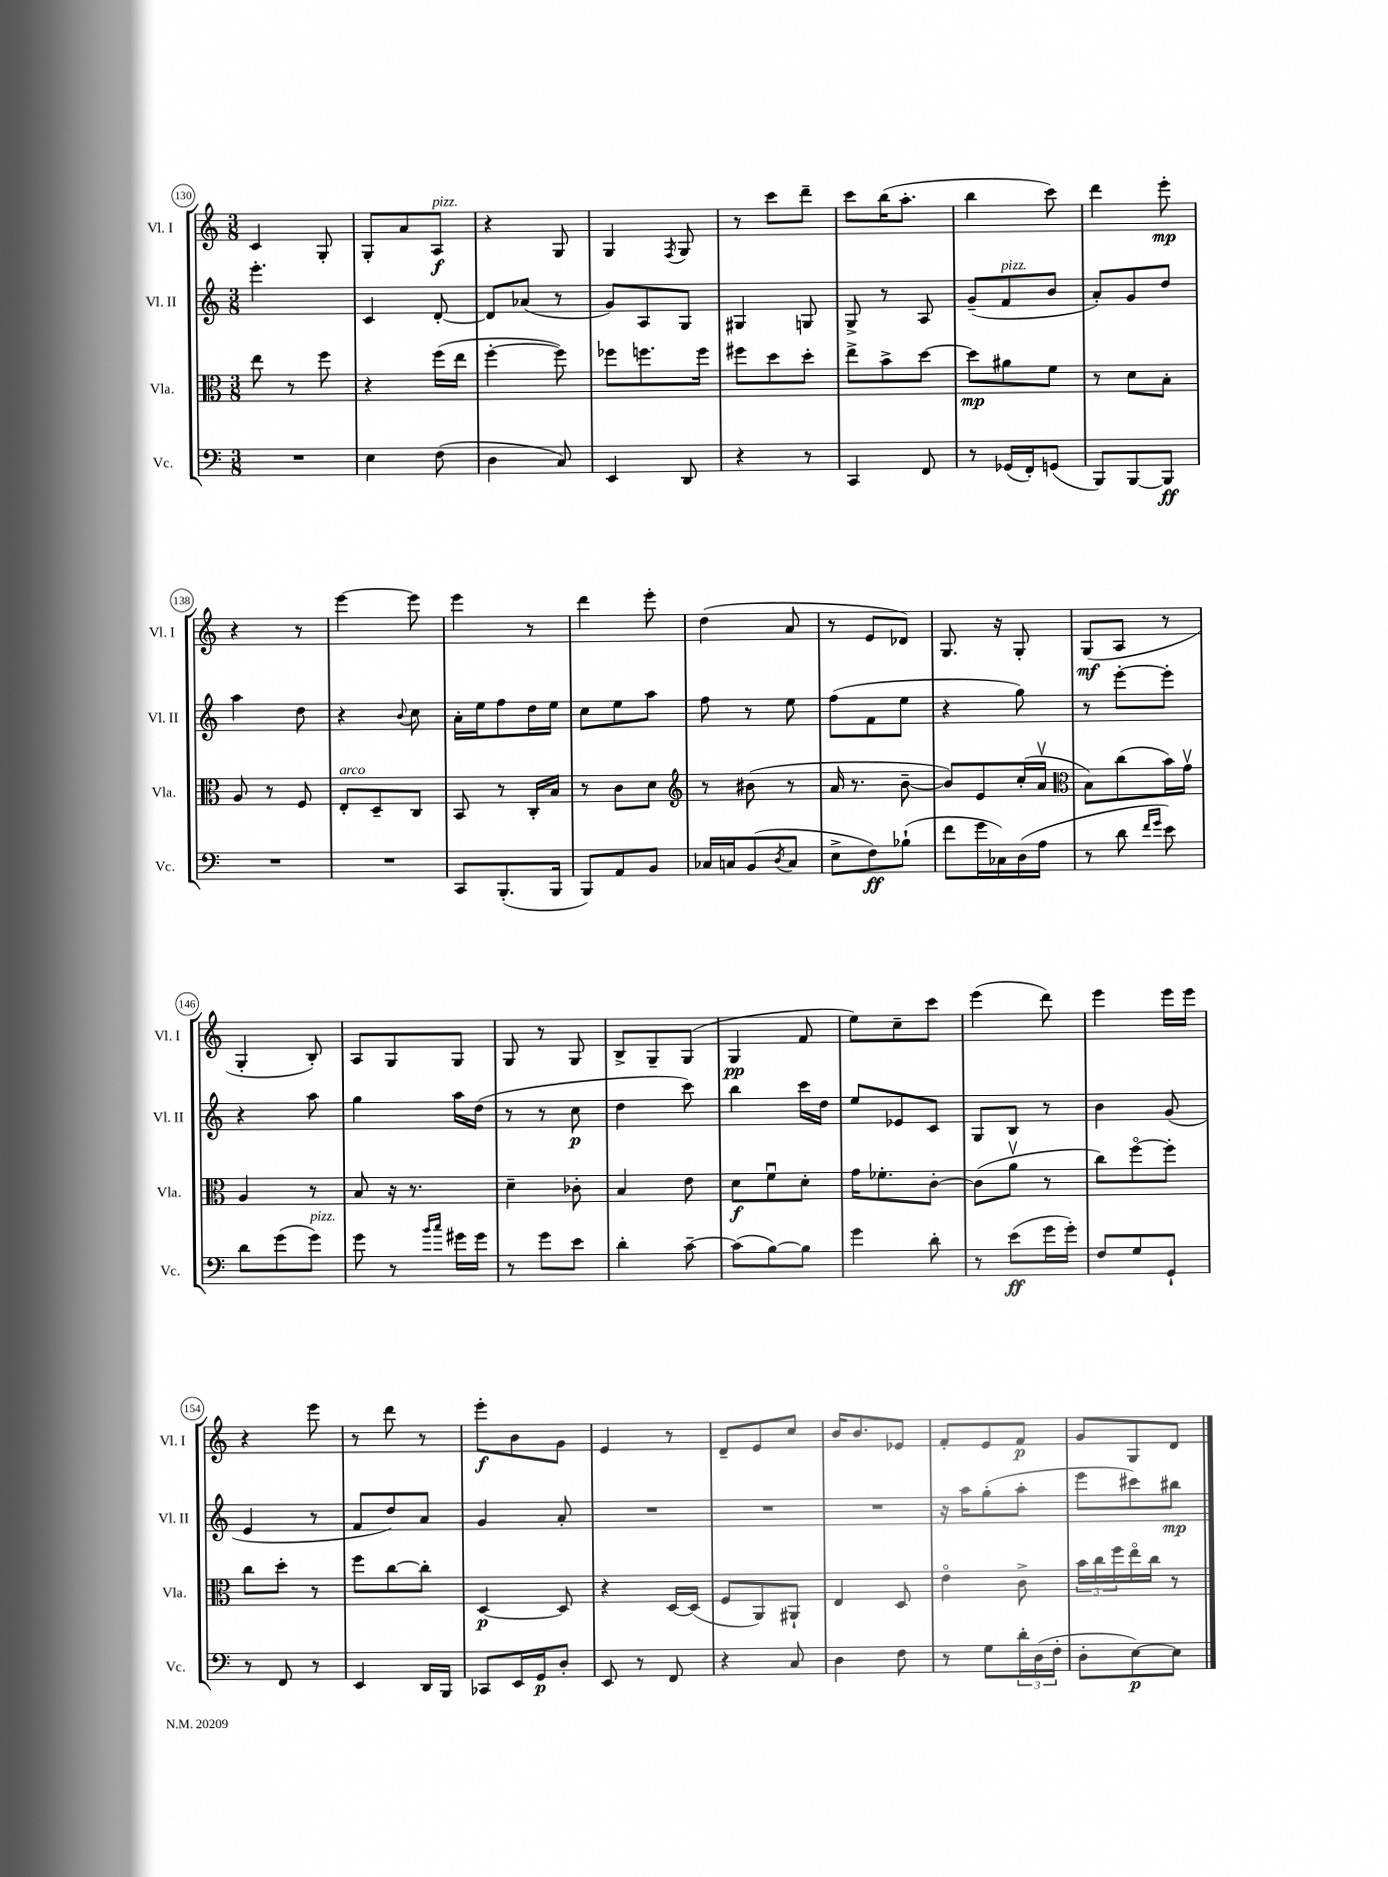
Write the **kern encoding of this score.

**kern	**kern	**kern	**kern
*staff4	*staff3	*staff2	*staff1
*clefF4	*clefC3	*clefG2	*clefG2
*k[]	*k[]	*k[]	*k[]
*M3/8	*M3/8	*M3/8	*M3/8
4.r	8ee	4.eee'	4c
.	8r	.	.
.	8ff	.	8G'
=	=	=	=
4E	4r	4c	8G'
.	.	.	8a
(8F	(16ff	[8d'	8A
.	16ee	.	.
=	=	=	=
4D	[4ff'	8d]	4r
.	.	(8a-	.
8C)	8ff])	8r	8G
=	=	=	=
4EE	8ff-	8g)	4G
.	8.ff	8A	.
.	.	.	8qF
8DD	.	8G	8G
.	16ff	.	.
=	=	=	=
4r	8ff#	4G#	8r
.	8dd	.	8ccc
8r	8dd'	8G	8ddd~
=	=	=	=
4CC	8ee^	8G^	8ccc
.	8b^	8r	(16bb
.	.	.	8.aa'
8FF	[8dd	8A	.
=	=	=	=
8r	8dd]	(8g~	4bb
(16GG-	8a#	8f	.
16FF')	.	.	.
(8GG	8f	8b	8ccc)
=	=	=	=
8BBB)	8r	8a')	4ddd
[8BBB	8d	8g	.
8BBB]	8B'	8dd	8eee'
=	=	=	=
4.r	8A	4aa	4r
.	8r	.	.
.	8F	8dd	8r
=	=	=	=
4.r	8E'	4r	[4eee
.	8D~	.	.
.	.	8qqb	.
.	8C	8cc	8eee]
=	=	=	=
8CC	8BB	16a'	4eee
.	.	16ee	.
(8.BBB'	8r	8ff	.
.	16C'	16dd	8r
16BBB	16B	16ee	.
=	=	=	=
8BBB)	8r	8cc	4ddd
8AA	8c	8ee	.
8BB	8d	8aa	8eee'
=	=	=	=
*	*clefG2	*	*
16C-	8r	8ff	(4dd
16C	.	.	.
(8BB	(8b#	8r	.
8qD	.	.	.
8C	8r	8ee	8a
=	=	=	=
8E^	16a	(8ff	8r
.	8.r	.	.
8F)	.	8f	8e
(8B-`	[8b~	8ee	8d-)
=	=	=	=
8f	8b])	4r	8.G
16g	8e	.	.
16C-)	.	.	16r
(16D	(16cc'	8gg)	8G'
16A	16av	.	.
=	=	=	=
*	*clefC3	*	*
8r	8B)	8r	(8G
8d	(8cc	[8eee'	8A
16qqf	.	.	.
16qqg	.	.	.
8e)	16b)	8eee']	8r
.	16gv	.	.
=	=	=	=
8d	4A	4r	4G'
(8g	.	.	.
8g)	8r	8aa	8B')
=	=	=	=
8g	8B	4gg	8A
8r	16r	.	8G
.	8.r	.	.
16qqb	.	.	.
16qqcc	.	.	.
16g#	.	16aa	8G
16g#	.	(16dd	.
=	=	=	=
8r	4d~	8r	8G
8g	.	8r	8r
8e	8c-'	8cc	8G
=	=	=	=
4d'	4B	4dd	8B^
.	.	.	8G~
[8c~	8e	8ccc)	(8G
=	=	=	=
(8c]	8d	4bb	4G
[8B)	8fu	.	.
8B]	8d'	16ccc	8f
.	.	16dd	.
=	=	=	=
4g	16g	8ee	8ee)
.	8.f-'	.	.
.	.	8e-	8cc~
8d'	[8c'	8c	8ccc
=	=	=	=
8r	(8c]	8G	(4eee
(8e	8av	8B	.
16g	8r	8r	8ddd)
16g')	.	.	.
=	=	=	=
8F	8cc)	4b	4eee
8G	[8ffo	.	.
8GG`	8ff']	(8g	16eee
.	.	.	16eee
=	=	=	=
8r	8cc	4e	4r
8FF	8dd'	.	.
8r	8r	8r	8eee
=	=	=	=
4EE	8ff	8f	8r
.	[8cc	8dd)	8ddd
16DD	8cc']	8a	8r
16BBB	.	.	.
=	=	=	=
8CC-	[4D	4g	8eee'
16EE	.	.	8b
16GG	.	.	.
8D'	8D]	8a'	8g
=	=	=	=
8EE	4r	4.r	4e
8r	.	.	.
8FF	[16D	.	8r
.	(16D]	.	.
=	=	=	=
4r	8F	4.r	8d~
.	8AA)	.	8e
8C	8AA#`	.	8cc
=	=	=	=
4D	4E	4.r	16b
.	.	.	8.b
8F	8D	.	8e-
=	=	=	=
8r	4eo	16r	8f'
.	.	16aa	.
8G	.	(8gg'	8e
24d'	8c^	8aa'	8f
(24D	.	.	.
24F'	.	.	.
=	=	=	=
8D'	24b	8eee	8g
.	24cc	.	.
.	24ff	.	.
[8E)	16eeo	8ccc#)	8G
.	16cc	.	.
8E]	8r	8bb#	8d
==	==	==	==
*-	*-	*-	*-
